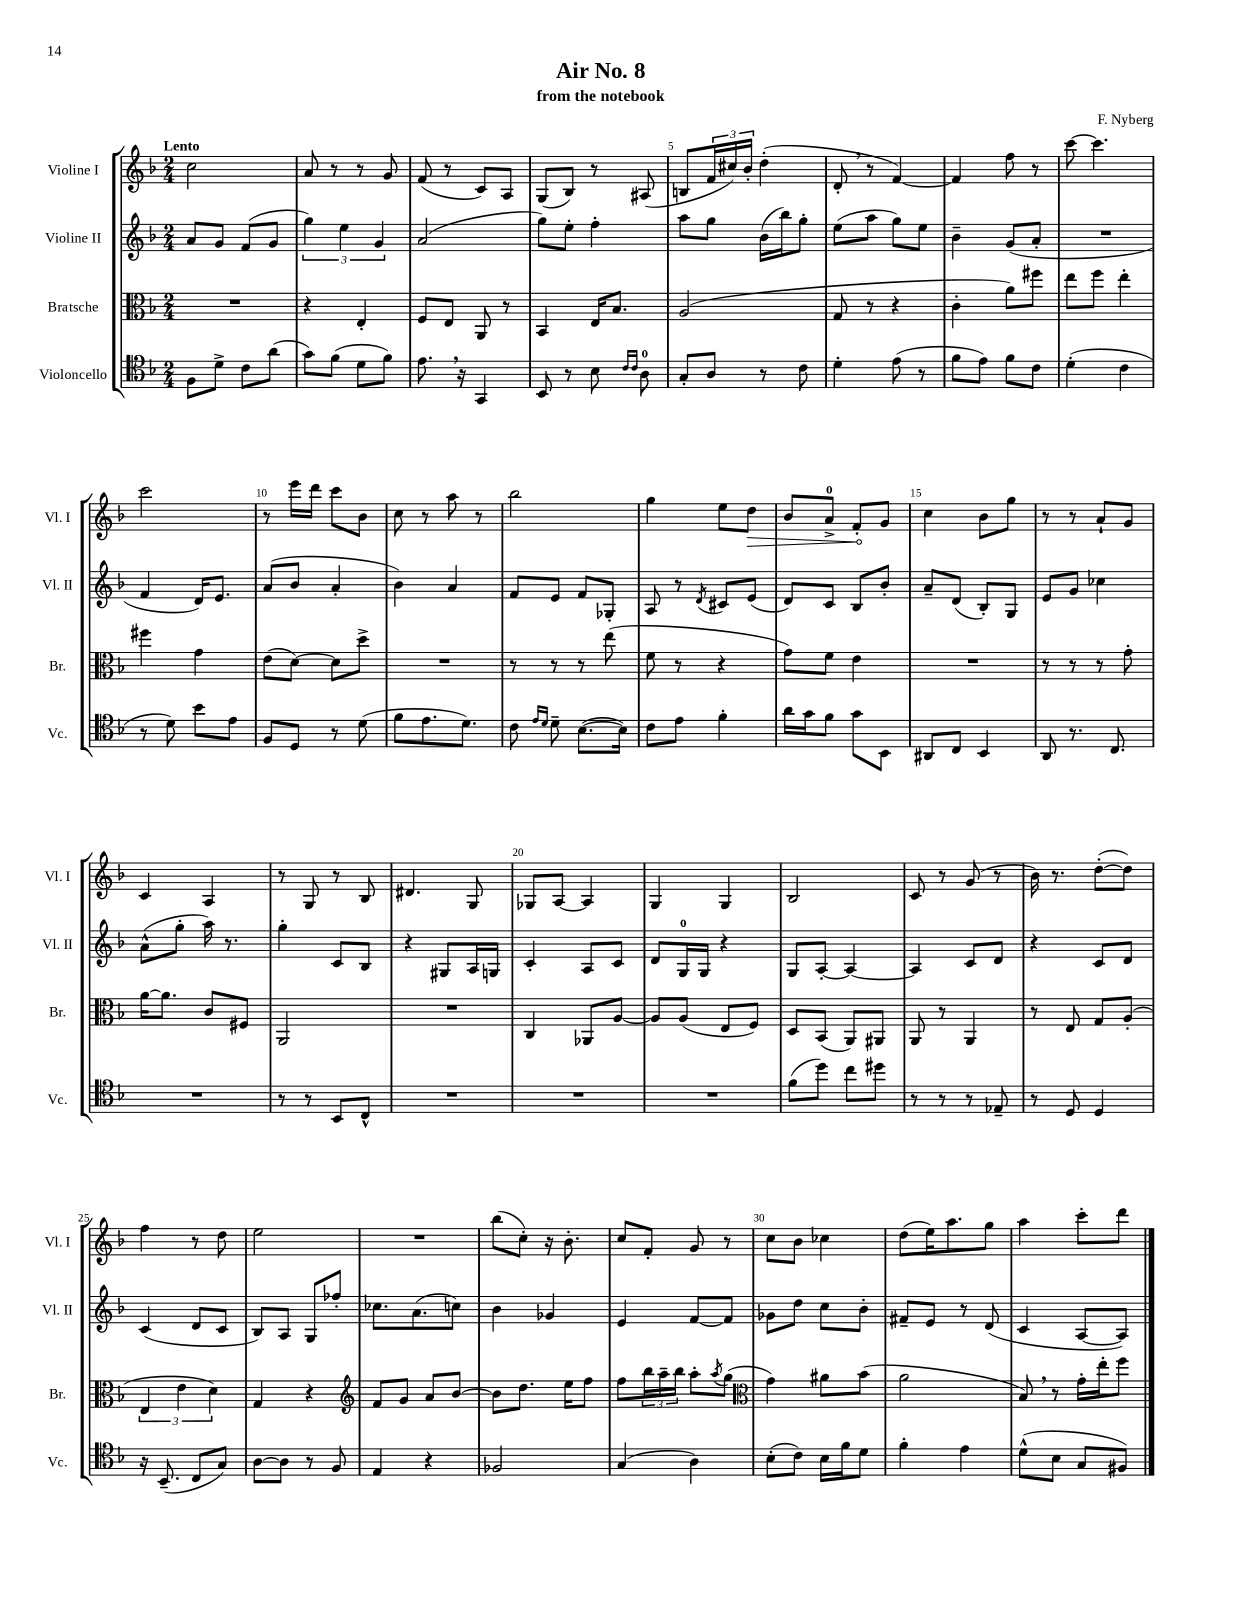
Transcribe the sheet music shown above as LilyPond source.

\header { title = "Air No. 8" composer = "F. Nyberg" subtitle = "from the notebook" }
<<
\new StaffGroup <<
\new Staff = "s0" \with { instrumentName = "Violine I" shortInstrumentName = "Vl. I" } {
    \clef treble \key f \major \numericTimeSignature \time 2/4 \tempo "Lento"
    c''2 |
    a'8 r8 r8 g'8 |
    f'8( r8 c'8) a8 |
    g8( bes8) r8 ais8( |
    b8 \tuplet 3/2 { f'16 cis''16) bes'16-. } d''4-.( |
    d'8-. \breathe r8 f'4~) |
    f'4 f''8 r8 |
    c'''8~ c'''4. |
    c'''2 |
    r8 e'''16 d'''16 c'''8 bes'8 |
    c''8 r8 a''8 r8 |
    bes''2 |
    g''4 e''8 \once \override Hairpin.circled-tip = ##t d''8\> |
    bes'8 a'8-0-> f'8-.\! g'8 |
    c''4 bes'8 g''8 |
    r8 r8 a'8-! g'8 |
    c'4 a4 |
    r8 g8 r8 bes8 |
    dis'4. g8 |
    ges8 a8~ a4 |
    g4 g4 |
    bes2 |
    c'8 r8 g'8( r8 |
    bes'16) r8. d''8~-.( d''8) |
    f''4 r8 d''8 |
    e''2 |
    R2 |
    bes''8( c''8-.) r16 bes'8.-. |
    c''8 f'8-. g'8 r8 |
    c''8 bes'8 ces''4 |
    d''8( e''16) a''8. g''8 |
    a''4 c'''8-. d'''8 \bar "|." |
}
\new Staff = "s1" \with { instrumentName = "Violine II" shortInstrumentName = "Vl. II" } {
    \clef treble \key f \major \numericTimeSignature \time 2/4
    a'8 g'8 f'8( g'8 |
    \tuplet 3/2 { g''4) e''4 g'4 } |
    a'2( |
    g''8) e''8-. f''4-. |
    a''8 g''8 bes'16( bes''16) g''8-. |
    e''8( a''8 g''8) e''8 |
    bes'4-- g'8( a'8-. |
    R2 |
    f'4 d'16) e'8. |
    a'8( bes'8 a'4-. |
    bes'4) a'4 |
    f'8 e'8 f'8 ges8-. |
    a8 r8 \acciaccatura { d'8 } cis'8 e'8( |
    d'8) c'8 bes8 bes'8-. |
    a'8-- d'8( bes8-.) g8 |
    e'8 g'8 ces''4 |
    a'8-^( g''8-. a''16) r8. |
    g''4-. c'8 bes8 |
    r4 gis8 a16 g16 |
    c'4-. a8 c'8 |
    d'8 g16-0 g16 r4 |
    g8 a8~-. a4~ |
    a4 c'8 d'8 |
    r4 c'8 d'8 |
    c'4( d'8 c'8 |
    bes8) a8 g8 fes''8-. |
    ces''8. a'8.( c''8) |
    bes'4 ges'4 |
    e'4 f'8~ f'8 |
    ges'8 d''8 c''8 bes'8-. |
    fis'8-- e'8 r8 d'8( |
    c'4 a8~ a8) \bar "|." |
}
\new Staff = "s2" \with { instrumentName = "Bratsche" shortInstrumentName = "Br." } {
    \clef alto \key f \major \numericTimeSignature \time 2/4
    R2 |
    r4 e4-. |
    f8 e8 a,8 r8 |
    bes,4 e16 bes8. |
    a2( |
    g8 r8 r4 |
    c'4-. a'8) fis''8 |
    e''8 f''8 e''4-. |
    fis''4 g'4 |
    e'8( d'8~) d'8 d''8-> |
    R2 |
    r8 r8 r8 e''8( |
    f'8 r8 r4 |
    g'8) f'8 e'4 |
    R2 |
    r8 r8 r8 g'8-. |
    a'16~ a'8. c'8 fis8 |
    a,2 |
    R2 |
    c4 aes,8 a8~ |
    a8 a8( e8 f8) |
    d8 bes,8( a,8) ais,8 |
    a,8 r8 a,4 |
    r8 e8 g8 a8-.( |
    \tuplet 3/2 { e4 e'4 d'4) } |
    g4 r4 |
    \clef treble f'8 g'8 a'8 bes'8~ |
    bes'8 d''8. e''16 f''8 |
    f''8 \tuplet 3/2 { bes''16 a''16-- bes''16 } a''8-. \acciaccatura { a''8 } g''8( |
    \clef alto g'4) ais'8 bes'8( |
    a'2 |
    bes8) \breathe r8 g'16-. e''16-. f''8 \bar "|." |
}
\new Staff = "s3" \with { instrumentName = "Violoncello" shortInstrumentName = "Vc." } {
    \clef tenor \key f \major \numericTimeSignature \time 2/4
    f8 d'8-> c'8 a'8( |
    g'8) f'8( d'8 f'8) |
    e'8. \breathe r16 g,4 |
    bes,8 r8 bes8 \grace { c'16 c'16 } a8-0 |
    g8-. a8 r8 c'8 |
    d'4-. e'8( r8 |
    f'8 e'8) f'8 c'8 |
    d'4-.( c'4 |
    r8 d'8) bes'8 e'8 |
    f8 d8 r8 d'8( |
    f'8 e'8. d'8.) |
    c'8 \grace { e'16 d'16 } d'8-- bes8.~( bes16) |
    c'8 e'8 f'4-. |
    a'16 g'16 f'8 g'8 bes,8 |
    ais,8 c8 bes,4 |
    a,8 r8. c8. |
    R2 |
    r8 r8 bes,8 c8-^ |
    R2 |
    R2 |
    R2 |
    f'8( d''8) c''8 dis''8 |
    r8 r8 r8 ees8-- |
    r8 d8 d4 |
    r16 bes,8.--( c8 g8) |
    a8~ a8 r8 f8 |
    e4 r4 |
    fes2 |
    g4( a4) |
    bes8-.( c'8) bes16 f'16 d'8 |
    f'4-. e'4 |
    d'8-^( bes8 g8 fis8) \bar "|." |
}
>>
>>
\layout { \context { \Score \override BarNumber.break-visibility = ##(#f #t #t) barNumberVisibility = #(every-nth-bar-number-visible 5) } }
